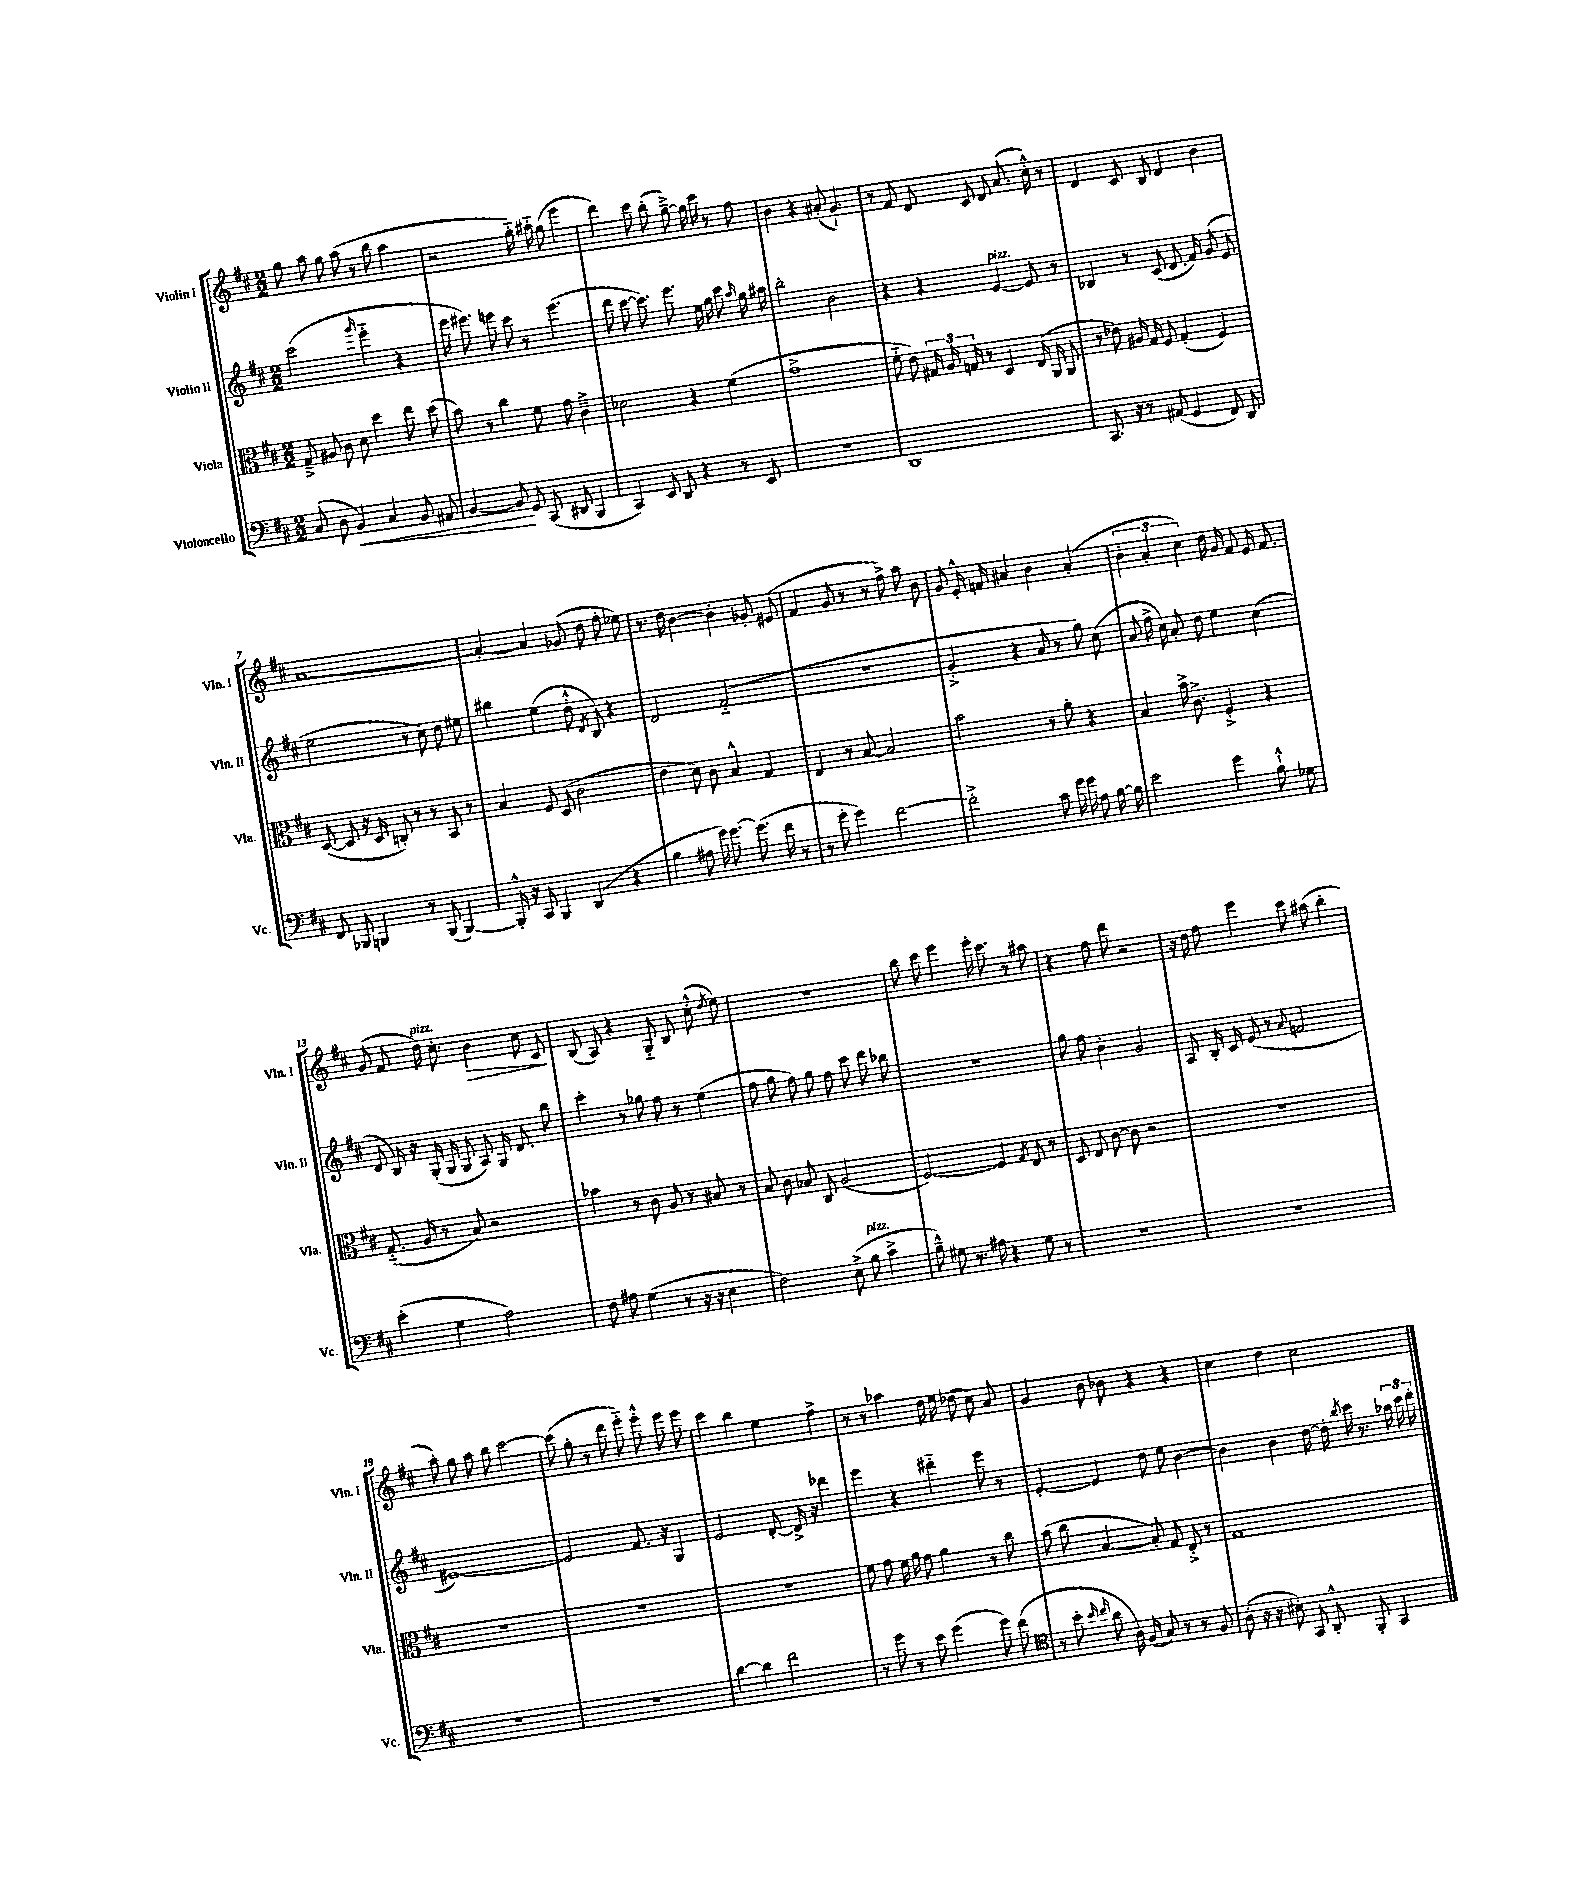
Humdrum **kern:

**kern	**kern	**kern	**kern
*staff4	*staff3	*staff2	*staff1
*clefF4	*clefC3	*clefG2	*clefG2
*k[f#c#]	*k[f#c#]	*k[f#c#]	*k[f#c#]
*M2/2	*M2/2	*M2/2	*M2/2
(8C#	8G~^	(2ccc#	8gg
8D	8A#	.	8aa
4BB)	8c#	.	8gg
.	8d	.	(8aa
.	.	16qqggg	.
4C#	4dd	4eee'~	8r
.	.	.	8bb
8BB	8ee	4r	4aa
8AA#	(8dd	.	.
=	=	=	=
[4BB	8b)	16eee	2r
.	.	8.eee#)	.
.	8r	.	.
8BB]	4cc#	8eee	.
8GG	.	8ccc#	.
(8CC#	8f#	8r	16gg'~)
.	.	.	16aa#'~
8DD#	8g	(4.eee	(8gg
4BBB	4c#~^	.	4eee
=	=	=	=
4CC#)	2d-	8ddd	4ddd)
.	.	[8ccc#	.
8EE	.	8.ccc#])	8ccc#
8DD	.	.	(8bb'
.	.	8.eee	.
4r	4r	.	[8gg~^)
.	.	16ee	16gg]
.	.	16gg	16ccc#
8r	(4f#	8ccc#	8r
.	.	16qqaa	.
8EE	.	16gg	8ff#
.	.	16aa#	.
=	=	=	=
1r	1g^	2bb'	4b
.	.	.	4r
.	.	2b	(8a#'
.	.	.	4.g`)
=	=	=	=
1DD	8f#'~	4r	8r
.	8e)	.	8f#
.	24G#	4r	8d
.	24A	.	.
.	24G	.	.
.	8r	.	8c#
.	4D	[4e	8d
.	.	.	(8.a
.	(16E	8e]	.
.	16AA	.	16cc#'^^)
.	8AA	8r	8r
=	=	=	=
8.CC#	8r	4B-	4d
.	8e-)	.	.
16r	.	.	.
8r	16A#	8r	8c#
.	16G	.	.
(8AA#	8F#	(8c#	8B
4GG	(4G'	8.d	4d
.	.	16f#)	.
8FF#)	4F#)	(8g	4b
8DD	.	8e	.
=	=	=	=
8FF#	([8D	2ee	[1a
8BBB-	8D]	.	.
4BBB	16r	.	.
.	16D	.	.
.	8C')	.	.
8r	8r	8r	.
(8BBB	8r	8cc#)	.
[4BBB)	8BB	8dd	.
.	8r	8ee#	.
=	=	=	=
16BBB'^^]	4B	4bb#	4a'_
16r	.	.	.
8CC#	.	.	.
4BBB	8F#	(4ee	4a]
.	(8D	.	.
(4DD	2c#	8dd'^^	(8g-
.	.	8qd	.
.	.	8B)	8dd
4r	.	4r	8ff#'
.	.	.	8ee-)
=	=	=	=
4B	4e	2d	8.r
.	.	.	16dd
8A#	8d)	.	[4b
16g)	8c#	.	.
[8.g	.	.	.
.	4B^^	(2f#'~	4b']
(8.g]	.	.	.
.	4G	.	8g-'
16f#	.	.	.
8r	.	.	(8e#
=	=	=	=
8r	4E	1r	4f#
8g'	.	.	.
4g)	8r	.	8g
.	[8B	.	8r
[2f#	2B]	.	8r
.	.	.	8ff#^)
.	.	.	8aa
.	.	.	8b
=	=	=	=
2f#'^]	2b	4g'^	8g
.	.	.	16e'^^
.	.	.	16f
.	.	4r	4a#
8c#	8r	8a	4b
16g	8a'	8r	.
16g	.	.	.
8A	4r	8gg)	(4a#'
[16B	.	(8cc#	.
16B]	.	.	.
=	=	=	=
2e	4B	8a	6b'
.	.	16ff#^	.
.	.	.	6a'
.	.	16cc#)	.
.	16b^	8a'	.
.	8.c#^	.	.
.	.	.	6cc#)
.	.	8dd	.
4g	4F#'^	4ee	16dd
.	.	.	16g
.	.	.	8f#
8B`^^	4r	(4cc#	16e
.	.	.	8.f#
8G-	.	.	.
=	=	=	=
(4e'	(8.G'~	8d	(8g
.	.	16B)	8f#
.	16A	16r	.
4G	8r	(16G'	16dd)
.	.	16G	8.cc#'
.	8B)	8G	.
2A)	2r	8A)	4b
.	.	16G	.
.	.	8.d	.
.	.	.	8cc#
.	.	8bb	8c#
=	=	=	=
8F#	4b-	4ccc#'	(8B
8A#	.	.	8A)
(4G	8r	8r	4r
.	8c#	8gg-	.
8r	8A	8ff#	8G'~
16r	8r	8r	8B
16r	.	.	.
4E	8B#	(4ee	(8cc#'^^
.	.	.	8qdd
.	8r	.	8ee)
=	=	=	=
2F#)	8B	8ff#	1r
.	8c#	8gg	.
.	8B-	8ff#)	.
.	8C#	8gg	.
(8E^	(2A	8ff#	.
8B	.	8ccc#	.
4c#^	.	8ddd	.
.	.	8bb-	.
=	=	=	=
8B~^^)	[2F#)	1r	8bb
8G#	.	.	8ccc#
8.r	.	.	4eee
16A#	.	.	.
4r	4F#]	.	16eee'
.	.	.	8.ccc#
.	8qG	.	.
8G#	8E	.	8r
8r	8r	.	8aa#
=	=	=	=
1r	8D	8gg	4r
.	8E	8ff#	.
.	[8c#	4b'	8ff#
.	8c#]	.	8ddd
.	2r	2g	2r
=	=	=	=
1r	1r	8A	16r
.	.	.	16dd
.	.	16B'	8ff#
.	.	16c#	.
.	.	(8e	4eee
.	.	8r	.
.	.	8qqa	.
.	.	2f	8ccc#
.	.	.	(8aa#
.	.	.	4bb'
=	=	=	=
1r	1r	[1e#)	8aa')
.	.	.	8gg
.	.	.	8aa
.	.	.	8bb
.	.	.	[2ccc#
=	=	=	=
1r	1r	2e#]	(8ccc#]
.	.	.	8gg'
.	.	.	8r
.	.	.	8ddd
.	.	8.f#	8eee'~)
.	.	.	8eee'^^
.	.	16r	.
.	.	4G	8eee
.	.	.	8eee
=	=	=	=
[4d	1r	2e	4ccc#
4d]	.	.	4bb
2f#	.	[8d'	4ee
.	.	16d^]	.
.	.	16r	.
.	.	4ddd-	4ff#^
=	=	=	=
8r	8f#	4eee	8r
8g	8g	.	8r
8r	16f#	4r	4aa-
.	16a	.	.
8e	8g	.	.
(4g	4a	4ddd#'~	16dd
.	.	.	16ee
.	.	.	(8dd-
8g)	8r	8eee	8cc#)
(8f#	8cc#	8r	8a
=	=	=	=
*clefC4	*	*	*
8r	(8b	[4e'	4g
8b'	8cc#	.	.
16qqb	.	.	.
16qqcc#	.	.	.
8a	[4B	4e]	8b
16A)	.	.	8b-
(16F#	.	.	.
8G)	8B'])	8dd	4r
8r	8G	8ee	.
8r	8E'^	[4b	4r
8F#	8r	.	.
=	=	=	=
(8A'	1G	4b]	4cc#
16r	.	.	.
16r	.	.	.
8B#')	.	4b	4dd
8GG	.	.	.
8AA'^^	.	[16dd	2cc#
.	.	16dd']	.
.	.	8qbb	.
8FF#'	.	16ccc#	.
.	.	8.r	.
4GG	.	.	.
.	.	24aa-	.
.	.	24ccc#	.
.	.	24ddd'	.
==	==	==	==
*-	*-	*-	*-
